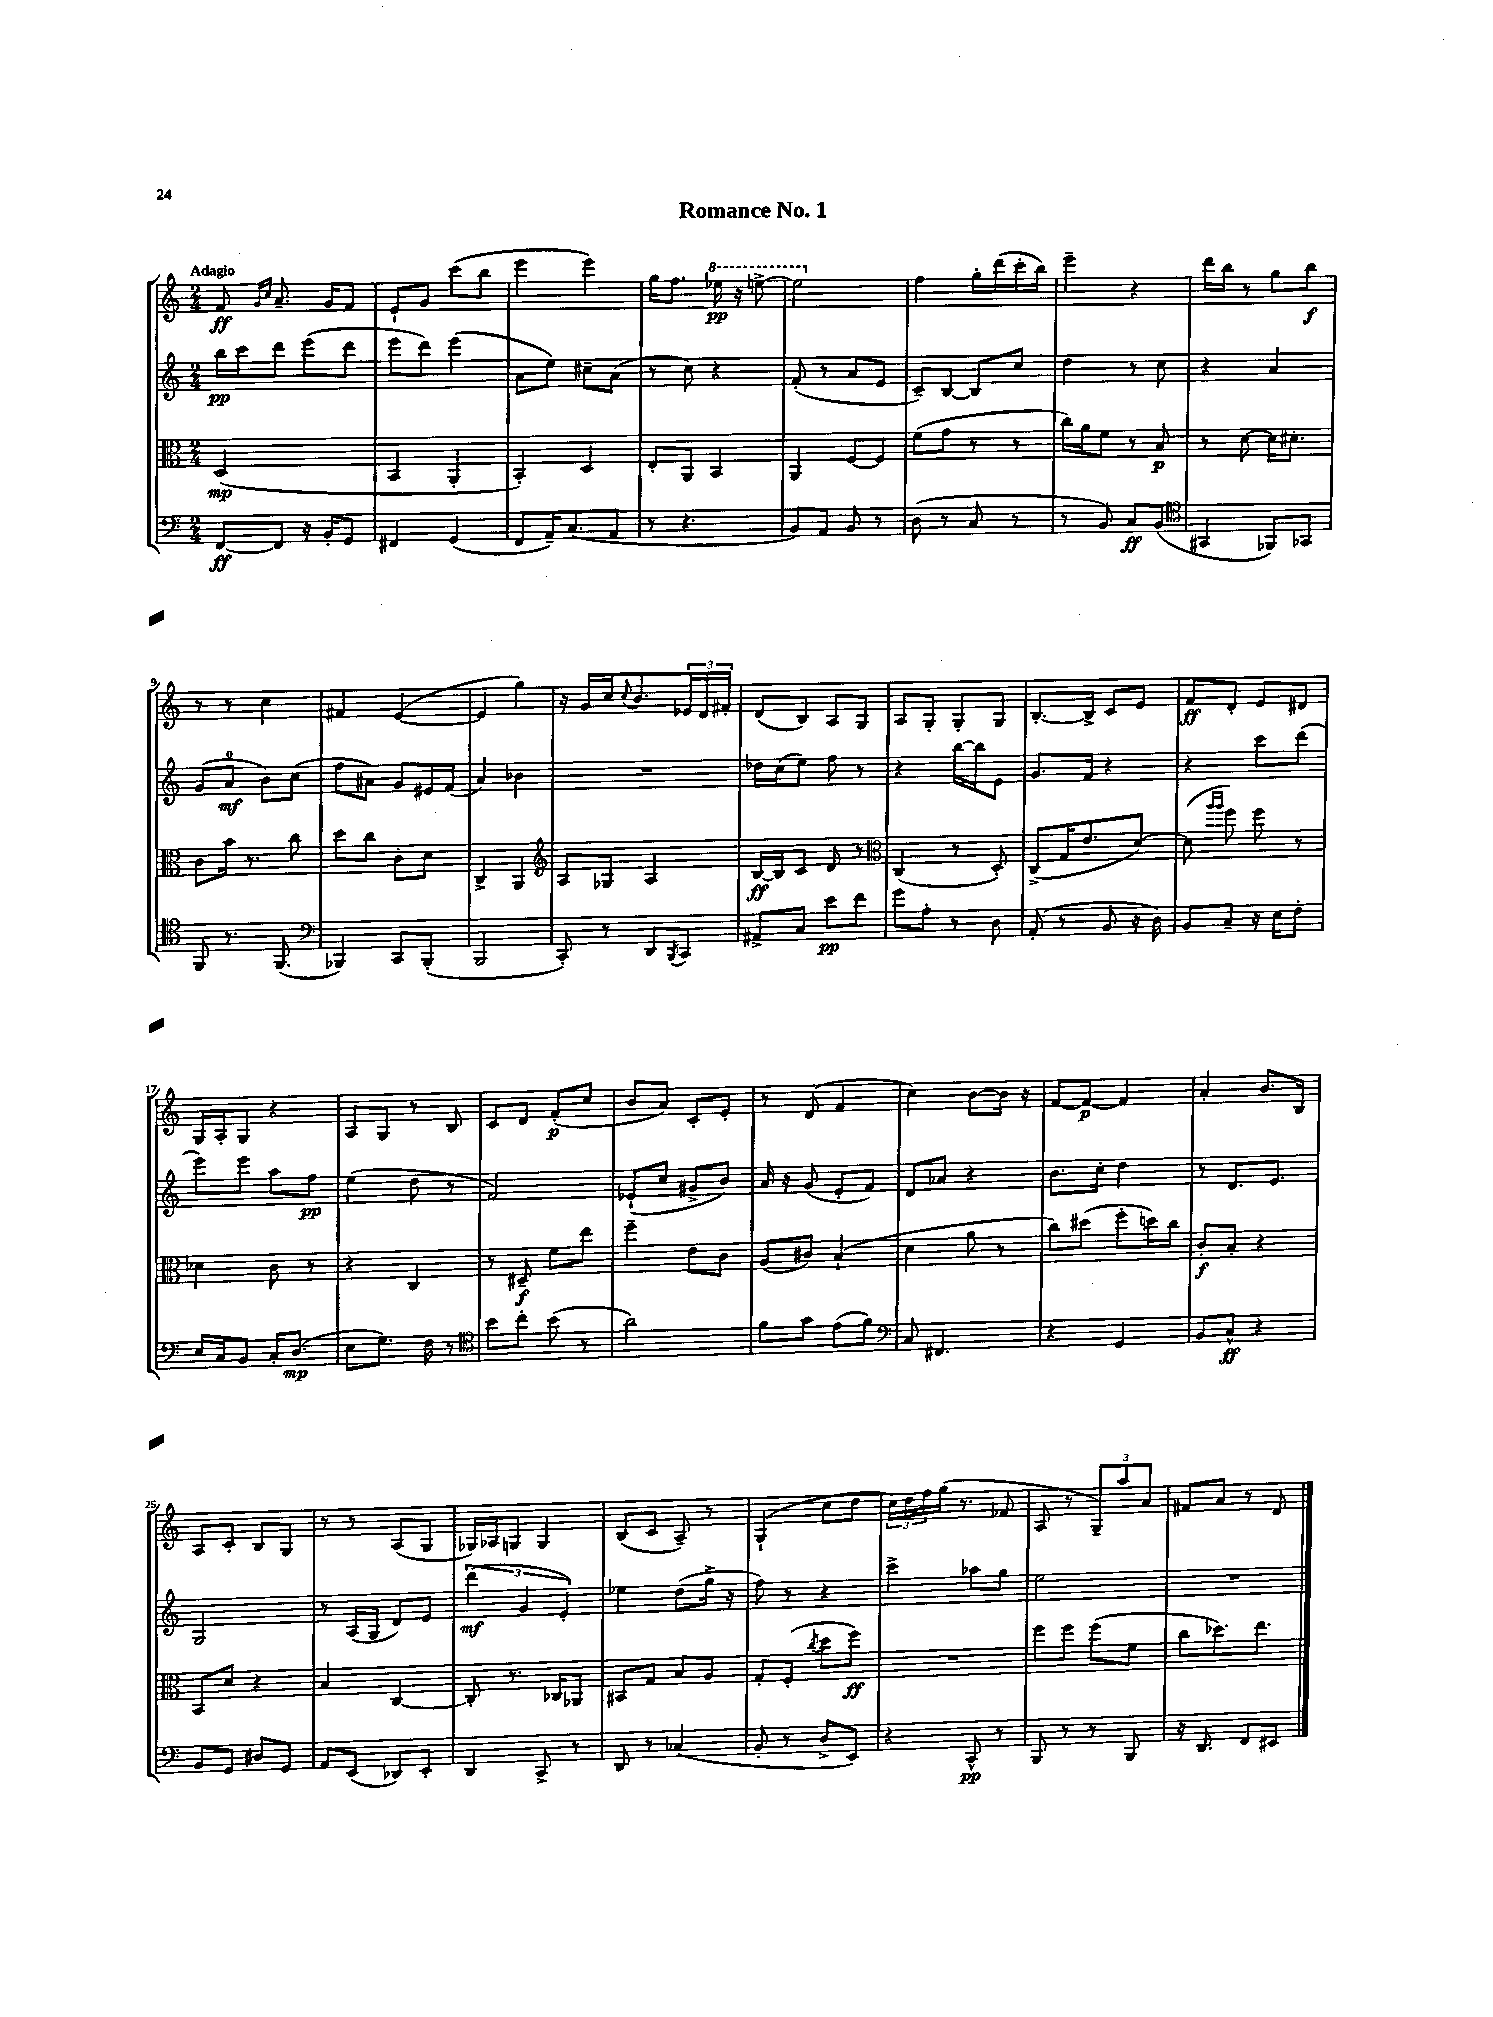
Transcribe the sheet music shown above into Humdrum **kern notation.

**kern	**kern	**kern	**kern
*staff4	*staff3	*staff2	*staff1
*clefF4	*clefC3	*clefG2	*clefG2
*k[]	*k[]	*k[]	*k[]
*M2/4	*M2/4	*M2/4	*M2/4
[8FF/L	(2D/	16bb\LL	8f/
.	.	16ccc\J	.
.	.	.	16qqg/LL
.	.	.	16qqcc/JJ
8FF/]J	.	8ddd\J	8.a~/
16r	.	(8eee\L	.
16BB'/LK	.	.	16g/LK
8GG/J	.	8ddd\J	8f/J
=	=	=	=
4FF#/	4BB/	8eee\L	8e`/L
.	.	8ddd\J)	8g/J
(4GG/	4AA'/	(4eee\	(8ccc\L
.	.	.	8bb\J
=	=	=	=
8FF/L	4BB'/)	8a\L	4eee\
16AA~/K)	.	8ee\J)	.
(8.C/	.	.	.
.	4D/	8cc#~\L	4eee\)
8AA/J	.	(8a\J	.
=	=	=	=
8r	8E'/L	8r	16gg\LK
.	.	.	8.ff\J
4.r	8AA/J	8cc\)	.
.	4BB/	4r	16eee-\
.	.	.	16r
.	.	.	[8eee^\
=	=	=	=
8BB/L)	4AA/	(8f'/	2eee\]
8AA/J	.	8r	.
8BB/	[8F/L	8a/L	.
8r	8F/]J	8e/J	.
=	=	=	=
(8D\	(8f\L	8c~/L)	4ff\
8r	8g\J	[8B/J	.
8C/	8r	8B/]L	16gg'\LL
.	.	.	(16ddd\
8r	8r	8cc/J	16ccc'\
.	.	.	16bb\JJ)
=	=	=	=
8r	16cc\LL)	4dd\	4eee~\
.	16a\J	.	.
8BB/)	8f\J	.	.
8C/L	8r	8r	4r
(8BB/J	8B/	8cc\	.
=	=	=	=
*clefC4	*	*	*
4GG#/	8r	4r	16ddd\LL
.	.	.	16bb\JJ
.	[8d\	.	8r
8FF-/L)	16d\]LK	4a/	8gg\L
.	8.d#'\J	.	.
8GG-/J	.	.	8bb\J
=	=	=	=
8FF/	8c\L	(8g/L	8r
8.r	16b\Jk	8a/J	8r
.	8.r	.	.
.	.	8b\L)	4cc\
(8.FF/	.	.	.
.	8cc\	(8cc\J	.
=	=	=	=
*clefF4	*	*	*
4BBB-/)	8dd\L	8ff\L	4f#/
.	8cc\J	8a#\J)	.
8CC/L	8c'\L	8g/L	([4e/
(8BBB-'/J	8d\J	16e#/L	.
.	.	(16f/JJ	.
=	=	=	=
2BBB/	4C^/	4a/)	4e/]
.	4AA/	4b-\	4gg\)
=	=	=	=
*	*clefG2	*	*
8CC'/)	8A/L	2r	16r
.	.	.	16g/LL
8r	8G-/J	.	16cc/J
.	.	.	8qqcc/
.	.	.	8.b/
8DD/L	4A/	.	.
8qBBB/	.	.	.
8CC/J	.	.	24e-/L
.	.	.	24d/
.	.	.	24f#'/JJ
=	=	=	=
8AA#^/L	[16B/LL	16dd-\LL	(8d/L
.	16B/]J	(16cc\J	.
8C/J	8c/J	8ee\J)	8B/J)
8e\L	8d/	8ff\	8A/L
8f\J	8r	8r	8G/J
=	=	=	=
*	*clefC3	*	*
8g\L	(4C/	4r	8A/L
8A'\J	.	.	8G'/J
8r	8r	[16bb\LL	8G'/L
.	.	16bb\]J	.
8D\	8D'/)	8e\J	8G/J
=	=	=	=
(8AA'/	(8C^/L	8.g/L	[8.B'/L
8r	16G/K	.	.
.	8.e/	16f/Jk	16B^/]Jk
8BB/	.	4r	8c/L
16r	[8d/J)	.	8e/J
16D\)	.	.	.
=	=	=	=
8BB/L	(8d\]	4r	8f/L
.	16qqaa/LL	.	.
.	16qqaa/JJ	.	.
8C~/J	8ff\)	.	8d'/J
16r	8ff\	8ccc\L	8e/L
16E\LK	.	.	.
8F'\J	8r	(8ddd\J	8d#/J
=	=	=	=
16E/LL	4d-\	8eee\L)	16G/LL
16C/J	.	.	16A'/J
8BB/J	.	8eee\J	8G/J
16C'/LK	8c\	8aa\L	4r
(8.D/J	.	.	.
.	8r	8ff\J	.
=	=	=	=
8E\L	4r	(4ee\	8A/L
8.G\J)	.	.	8G/J
.	4C/	8dd\	8r
16F\	.	.	.
8r	.	8r	8B/
=	=	=	=
*clefC4	*	*	*
8b\L	8r	2f/)	8c/L
8cc'\J	8D#~/	.	8d/J
(8b\	8f\L	.	(8f'/L
8r	8ee\J	.	8cc/J
=	=	=	=
2a\)	4ff~\	(8e-`/L	8b/L
.	.	8cc/J	8a/J)
.	8e\L	8g#^/L	8c'/L
.	8c\J	8b/J)	8e'/J
=	=	=	=
8f\L	(8A/L	16a/	8r
.	.	16r	.
8g\J	8c#/J)	(8g/	(8d/
(8e\L	(4B`/	8e'/L	4f/
8f\J)	.	8f/J)	.
=	=	=	=
*clefF4	*	*	*
8C/	4d\	8d/L	4cc\)
4.FF#/	.	8a-/J	.
.	8a\	4r	[8b\L
.	8r	.	16b\]Jk
.	.	.	16r
=	=	=	=
4r	8cc\L)	8.b\L	[8f/L
.	(8dd#\J	.	8f/_J
.	.	16cc'\Jk	.
4GG/	8ff'\L	4dd\	4f/]
.	16dd\L)	.	.
.	16cc\JJ	.	.
=	=	=	=
8BB/L	8c'/L	8r	4a'/
8C^^/J	8B'/J	8.d/L	.
4r	4r	.	8.b/L
.	.	8.e/J	.
.	.	.	16B/Jk
=	=	=	=
8BB/L	8BB/L	2G/	8A/L
8GG/J	8d/J	.	8c'/J
8D#/L	4r	.	8B/L
8GG/J	.	.	8G/J
=	=	=	=
8AA/L	4B/	8r	8r
(8EE/J	.	(16A/LL	8r
.	.	16G/JJ	.
8DD-/L)	[4C/	8d/L)	(8A/L
8EE'/J	.	8e/J	8G/J
=	=	=	=
4DD/	8C'/]	(6ddd\	16G-/LL)
.	.	.	16A-/J
.	8.r	.	8G/J
.	.	6g/	.
8CC^/	.	.	4G/
.	16C-/LK	.	.
.	.	6e'/)	.
8r	8AA-/J	.	.
=	=	=	=
8DD/	8BB#/L	4ee-\	(8B/L
8r	8G/J	.	8c/J
(4C-/	8B/L	(8dd\L	8A~/)
.	8A/J	16gg^\Jk	8r
.	.	16r	.
=	=	=	=
8BB'/	8G'/L	8ff\)	(4G`/
8r	(8F'/J	8r	.
.	8qcc/	.	.
8D^/L	8dd\L	4r	8cc\L
8EE/J)	8ff\J)	.	8dd\J
=	=	=	=
4r	2r	4ccc^\	24cc\LL)
.	.	.	24dd\
.	.	.	24ff\
.	.	.	(16gg\JJ
.	.	.	8.r
8CC^^/	.	8aa-\L	.
8r	.	8gg\J	8f-/
=	=	=	=
8BBB/	8ff\L	2ee\	8A/
8r	8ff\J	.	8r
8r	(8ff\L	.	12G~/L)
.	.	.	12aa/
8BBB/	8f\J	.	.
.	.	.	12a/J
=	=	=	=
16r	8cc\L	2r	8f#/L
8.DD/	.	.	.
.	8.dd-\)	.	8a/J
8FF/L	.	.	8r
.	8.ee\J	.	.
8EE#/J	.	.	8d/
==	==	==	==
*-	*-	*-	*-
